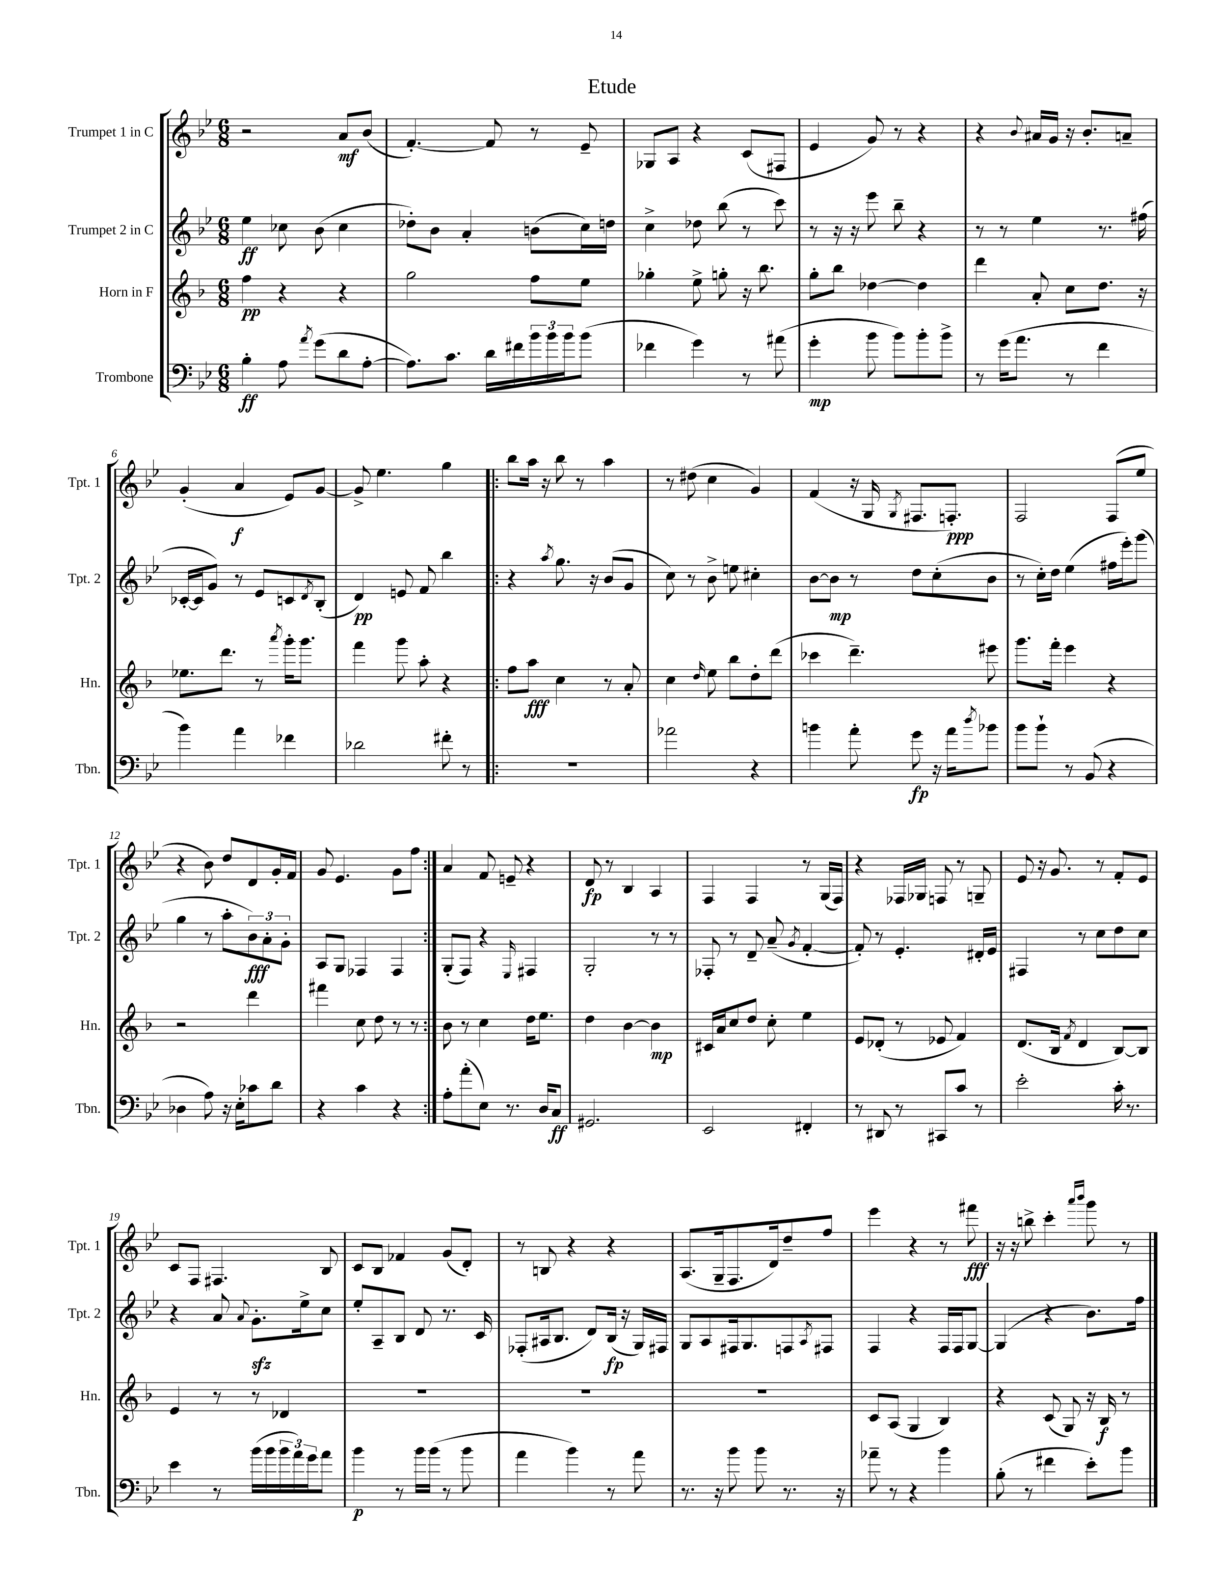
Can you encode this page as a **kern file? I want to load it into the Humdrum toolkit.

**kern	**dynam	**kern	**dynam	**kern	**dynam	**kern	**dynam
*part4	*part4	*part3	*part3	*part2	*part2	*part1	*part1
*staff4	*staff4	*staff3	*staff3	*staff2	*staff2	*staff1	*staff1
*I"Trombone	*	*I"Horn in F	*	*I"Trumpet 2 in C	*	*I"Trumpet 1 in C	*
*I'Tbn.	*	*I'Hn.	*	*I'Tpt. 2	*	*I'Tpt. 1	*
*clefF4	*	*clefG2	*	*clefG2	*	*clefG2	*
*k[b-e-]	*	*k[b-]	*	*k[b-e-]	*	*k[b-e-]	*
*M6/8	*	*M6/8	*	*M6/8	*	*M6/8	*
=1	=1	=1	=1	=1	=1	=1	=1
4B-'\	ff	4ff\	pp	4ee-\	ff	2r	.
8A\	.	4r	.	8cc-X\	.	.	.
8qa/	.	.	.	.	.	.	.
(8g\L	.	.	.	(8b-\	.	.	.
8d\	.	4r	.	4cc-\	.	8a/L	mf
[8A'\J	.	.	.	.	.	(8b-/J	.
=2	=2	=2	=2	=2	=2	=2	=2
8.A\L])	.	2gg\	.	8dd-X'\L)	.	[4.f'/)	.
.	.	.	.	8b-\J	.	.	.
8.c\J	.	.	.	.	.	.	.
.	.	.	.	4a'/	.	.	.
16d\LL	.	.	.	.	.	8f/]	.
16f#X\	.	.	.	.	.	.	.
24b-\	.	8ff\L	.	(8bn\L	.	8r	.
24b-\	.	.	.	.	.	.	.
24b-\J	.	.	.	.	.	.	.
(8b-\J	.	8ee\J	.	16cc\L)	.	8e-~/	.
.	.	.	.	16ddn\JJ	.	.	.
=3	=3	=3	=3	=3	=3	=3	=3
4f-X\	.	4gg-X'\	.	4cc^\	.	8G-X/L	.
.	.	.	.	.	.	8A/J	.
4g\)	.	8ee^\	.	8dd-X\	.	4r	.
.	.	8ggn'\	.	(8bb-\	.	.	.
8r	.	16r	.	8r	.	(8c/L	.
.	.	8.bb-\	.	.	.	.	.
(8a#X\	.	.	.	8ccc\)	.	8F#X/J	.
=4	=4	=4	=4	=4	=4	=4	=4
4g'\	mp	8gg'\L	.	8r	.	4e-/	.
.	.	8bb-\J	.	16r	.	.	.
.	.	.	.	16r	.	.	.
8b-\	.	[4dd-X\	.	8eee-\	.	8g/)	.
8b-\L)	.	.	.	8bb-~\	.	8r	.
8b-'\	.	4dd-\]	.	4r	.	4r	.
8b-^\J	.	.	.	.	.	.	.
=5	=5	=5	=5	=5	=5	=5	=5
8r	.	4ddd\	.	8r	.	4r	.
(16g\KL	.	.	.	8r	.	.	.
8.a\J	.	.	.	.	.	.	.
.	.	.	.	.	.	8qqb-/	.
.	.	8a'/	.	4ee-\	.	16a#X/LL	.
.	.	.	.	.	.	16g/JJ	.
8r	.	8cc\L	.	.	.	16r	.
.	.	.	.	.	.	8.b-'/L	.
4f\	.	8.dd\J	.	8.r	.	.	.
.	.	.	.	.	.	8an~/J	.
.	.	16r	.	(16ff#X\	.	.	.
!!LO:LB:g=z
=6	=6	=6	=6	=6	=6	=6	=6
4b-\)	.	8.ee-X\L	.	[16c-X'/LL	.	(4g'/	.
.	.	.	.	16c-/J]	.	.	.
.	.	.	.	8g/J)	.	.	.
.	.	8.ddd\J	.	.	.	.	.
4a\	.	.	.	8r	.	4a/	f
.	.	8r	.	8e-/L	.	.	.
.	.	8qaaa/	.	.	.	.	.
4f-X\	.	16ggg'\KL	.	8cn/	.	8e-/L)	.
.	.	8.ggg\J	.	.	.	.	.
.	.	.	.	8qd/	.	.	.
.	.	.	.	(8B-'/J	.	[8g/J	.
=7	=7	=7	=7	=7	=7	=7	=7
2d-X\	.	4fff\	.	4d/)	pp	8g^/]	.
.	.	.	.	.	.	4.ee-\	.
.	.	8ggg\	.	8en/	.	.	.
.	.	8aa'\	.	8f/	.	.	.
8f#X'\	.	4r	.	4bb-\	.	4gg\	.
8r	.	.	.	.	.	.	.
=8!|:	=8!|:	=8!|:	=8!|:	=8!|:	=8!|:	=8!|:	=8!|:
2.r	.	8ff\L	.	4r	.	8bb-\L	.
.	.	8aa\J	fff	.	.	16aa\Jk	.
.	.	.	.	.	.	16r	.
.	.	.	.	8qaa/	.	.	.
.	.	4cc\	.	8.gg\	.	8bb-\	.
.	.	.	.	.	.	8r	.
.	.	.	.	16r	.	.	.
.	.	8r	.	(8b-/L	.	4aa\	.
.	.	8a'/	.	8g/J	.	.	.
=9	=9	=9	=9	=9	=9	=9	=9
2a-X\	.	4cc\	.	8cc\)	.	8r	.
.	.	.	.	8r	.	(8dd#X\	.
.	.	16qqdd/	.	.	.	.	.
.	.	8ee\	.	8b-^\	.	4cc\	.
.	.	8bb-\L	.	8een\	.	.	.
4r	.	8dd'\	.	4cc#X'\	.	4g/)	.
.	.	(8ddd\J	.	.	.	.	.
=10	=10	=10	=10	=10	=10	=10	=10
4bn\	.	4ccc-X\	.	[8b-\L	.	(4f/	.
.	.	.	.	8b-\J]	mp	.	.
8a'\	.	4.ddd~\)	.	8r	.	16r	.
.	.	.	.	.	.	16G/	.
.	.	.	.	.	.	8qG/	.
8g\	fp	.	.	8dd\L	.	8.F#X/L	.
16r	.	.	.	(8cc'\	.	.	.
16a\KL	.	.	.	.	.	8.Fn'/J)	ppp
8qdd/	.	.	.	.	.	.	.
8b-X\J	.	8eee#X\	.	8b-\J	.	.	.
=11	=11	=11	=11	=11	=11	=11	=11
8b-\L	.	8.ggg\L	.	8r	.	2F/	.
8b-`\J	.	.	.	16cc'\LL)	.	.	.
.	.	16fff'\Jk	.	16dd\JJ	.	.	.
8r	.	4eee\	.	(4ee-\	.	.	.
(8BB-/	.	.	.	.	.	.	.
4r	.	4r	.	16ff#X\LL	.	(8F/L	.
.	.	.	.	16eee-'\J)	.	.	.
.	.	.	.	(8ggg\J	.	8ee-/J	.
!!LO:LB:g=z
=12	=12	=12	=12	=12	=12	=12	=12
4D-X\	.	2r	.	4gg\	.	4r	.
8A\)	.	.	.	8r	.	8b-\)	.
16r	.	.	.	8aa'\L	.	8dd/L	.
16E-'\KL	.	.	.	.	.	.	.
8c-X\	.	4ddd\	.	12b-\)	fff	8d/	.
.	.	.	.	12a'\	.	.	.
8d\J	.	.	.	.	.	16g'/L	.
.	.	.	.	12g'\J	.	.	.
.	.	.	.	.	.	16f/JJ	.
=13	=13	=13	=13	=13	=13	=13	=13
4r	.	4fff#X\	.	8A/L	.	8g/	.
.	.	.	.	8G/J	.	4.e-/	.
4c\	.	8cc\	.	4F-X/	.	.	.
.	.	8dd\	.	.	.	.	.
4r	.	8r	.	4F-/	.	8g\L	.
.	.	8r	.	.	.	8ff\J	.
=14:|!	=14:|!	=14:|!	=14:|!	=14:|!	=14:|!	=14:|!	=14:|!
8A'\L	.	8b-\	.	(8G'/L	.	4a/	.
(8a'\	.	8r	.	8F/J)	.	.	.
8E-\J)	.	4cc\	.	4r	.	8f/	.
8.r	.	.	.	.	.	8en~/	.
.	.	.	.	16qqE-/	.	.	.
.	.	16dd\KL	.	4F#X/	.	4r	.
16D/KL	.	8.ee\J	.	.	.	.	.
8C/J	ff	.	.	.	.	.	.
=15	=15	=15	=15	=15	=15	=15	=15
2.GG#X/	.	4dd\	.	2G'/	.	8d/	fp
.	.	.	.	.	.	8r	.
.	.	[4b-\	.	.	.	4B-/	.
.	.	4b-\]	mp	8r	.	4A/	.
.	.	.	.	8r	.	.	.
=16	=16	=16	=16	=16	=16	=16	=16
2EE-/	.	16c#X/LL	.	8F-X'/	.	4F/	.
.	.	16a/J	.	.	.	.	.
.	.	8cc/	.	8r	.	.	.
.	.	8dd/J	.	8d~/	.	4F/	.
.	.	8cc'\	.	(8a~/	.	.	.
.	.	.	.	8qg/	.	.	.
4FF#X'/	.	4ee\	.	[4f'/	.	8r	.
.	.	.	.	.	.	(16G/LL	.
.	.	.	.	.	.	16F/JJ)	.
=17	=17	=17	=17	=17	=17	=17	=17
8r	.	8e/L	.	8f'/])	.	4r	.
8DD#X/	.	(8d-X'/J	.	8r	.	.	.
8r	.	8r	.	4.e-'/	.	16F-X/LL	.
.	.	.	.	.	.	16G-X/JJ	.
8CC#X/L	.	8e-X/	.	.	.	8Fn/	.
8c/J	.	4f/)	.	.	.	8r	.
8r	.	.	.	16d#X'/LL	.	8Gn~/	.
.	.	.	.	16e-/JJ	.	.	.
=18	=18	=18	=18	=18	=18	=18	=18
2e-'\	.	(8.d/L	.	4F#X/	.	8e-/	.
.	.	.	.	.	.	16r	.
.	.	16B-/Jk	.	.	.	8.g/	.
.	.	8qf/	.	.	.	.	.
.	.	4d/	.	8r	.	.	.
.	.	.	.	8cc\L	.	8r	.
16c'\	.	[8B-/L)	.	8dd\	.	8f'/L	.
8.r	.	.	.	.	.	.	.
.	.	8B-/J]	.	8cc\J	.	8e-/J	.
!!LO:LB:g=z
=19	=19	=19	=19	=19	=19	=19	=19
4e-\	.	4e/	.	4r	.	8c/L	.
.	.	.	.	.	.	8F/J	.
8r	.	8r	.	8a/	.	4.F#X/	.
.	.	.	.	8qqa/	.	.	.
(16b-\LL	.	8r	.	8.gzz'\L	.	.	.
16b-\	.	.	.	.	.	.	.
24b-\	.	4d-X/	.	.	.	.	.
24a\)	.	.	.	.	.	.	.
.	.	.	.	16ee-^\k	.	.	.
24g\J	.	.	.	.	.	.	.
8a\J	.	.	.	8cc\J	.	8B-/	.
=20	=20	=20	=20	=20	=20	=20	=20
4b-\	p	2.r	.	8ee-'/L	.	8c/L	.
.	.	.	.	8A~/	.	8B-/J	.
8r	.	.	.	8B-/J	.	4f-X/	.
16b-\LL	.	.	.	8d/	.	.	.
(16b-\JJ	.	.	.	.	.	.	.
8r	.	.	.	8.r	.	(8g/L	.
8b-\	.	.	.	.	.	8d'/J)	.
.	.	.	.	16c/	.	.	.
=21	=21	=21	=21	=21	=21	=21	=21
4a\	.	2.r	.	(8F-X'/L	.	8r	.
.	.	.	.	16A#X/k	.	8Bn/	.
.	.	.	.	8.B-/J	.	.	.
4b-\)	.	.	.	.	.	4r	.
.	.	.	.	8d/L)	.	.	.
8r	.	.	.	(16B-/Jk	fp	4r	.
.	.	.	.	16r	.	.	.
8a\	.	.	.	16G/LL)	.	.	.
.	.	.	.	16F#X/JJ	.	.	.
=22	=22	=22	=22	=22	=22	=22	=22
8.r	.	2.r	.	8G/L	.	(8.A/L	.
.	.	.	.	8A/	.	.	.
16r	.	.	.	.	.	16G~/k	.
8b-\	.	.	.	16F#X/k	.	8.F/	.
.	.	.	.	8.G/	.	.	.
8b-\	.	.	.	.	.	.	.
.	.	.	.	.	.	16d/k)	.
8.r	.	.	.	8Fn/	.	8dd~/	.
.	.	.	.	8qA/	.	.	.
.	.	.	.	8F#X/J	.	8ff/J	.
16r	.	.	.	.	.	.	.
=23	=23	=23	=23	=23	=23	=23	=23
8a-X~\	.	8c/L	.	4F/	.	4eee-\	.
8r	.	(8A/J	.	.	.	.	.
4r	.	4G/	.	4r	.	4r	.
4b-\	.	4B-/)	.	16F/LL	.	8r	.
.	.	.	.	16F/J	.	.	.
.	.	.	.	[8G/J	.	8fff#X\	fff
=24	=24	=24	=24	=24	=24	=24	=24
(8B-'\	.	4r	.	(4G/]	.	16r	.
.	.	.	.	.	.	16r	.
8r	.	.	.	.	.	8bbn^\	.
4f#X\	.	(8c/	.	4r	.	4ccc'\	.
.	.	8G/)	.	.	.	.	.
.	.	.	.	.	.	16qqaaa/LL	.
.	.	.	.	.	.	16qqbbb-/JJ	.
8e-'\L)	.	16r	.	8.b-\L)	.	8ggg\	.
.	.	16B-/	f	.	.	.	.
8b-\J	.	8r	.	.	.	8r	.
.	.	.	.	16ff\Jk	.	.	.
==	==	==	==	==	==	==	==
*-	*-	*-	*-	*-	*-	*-	*-
